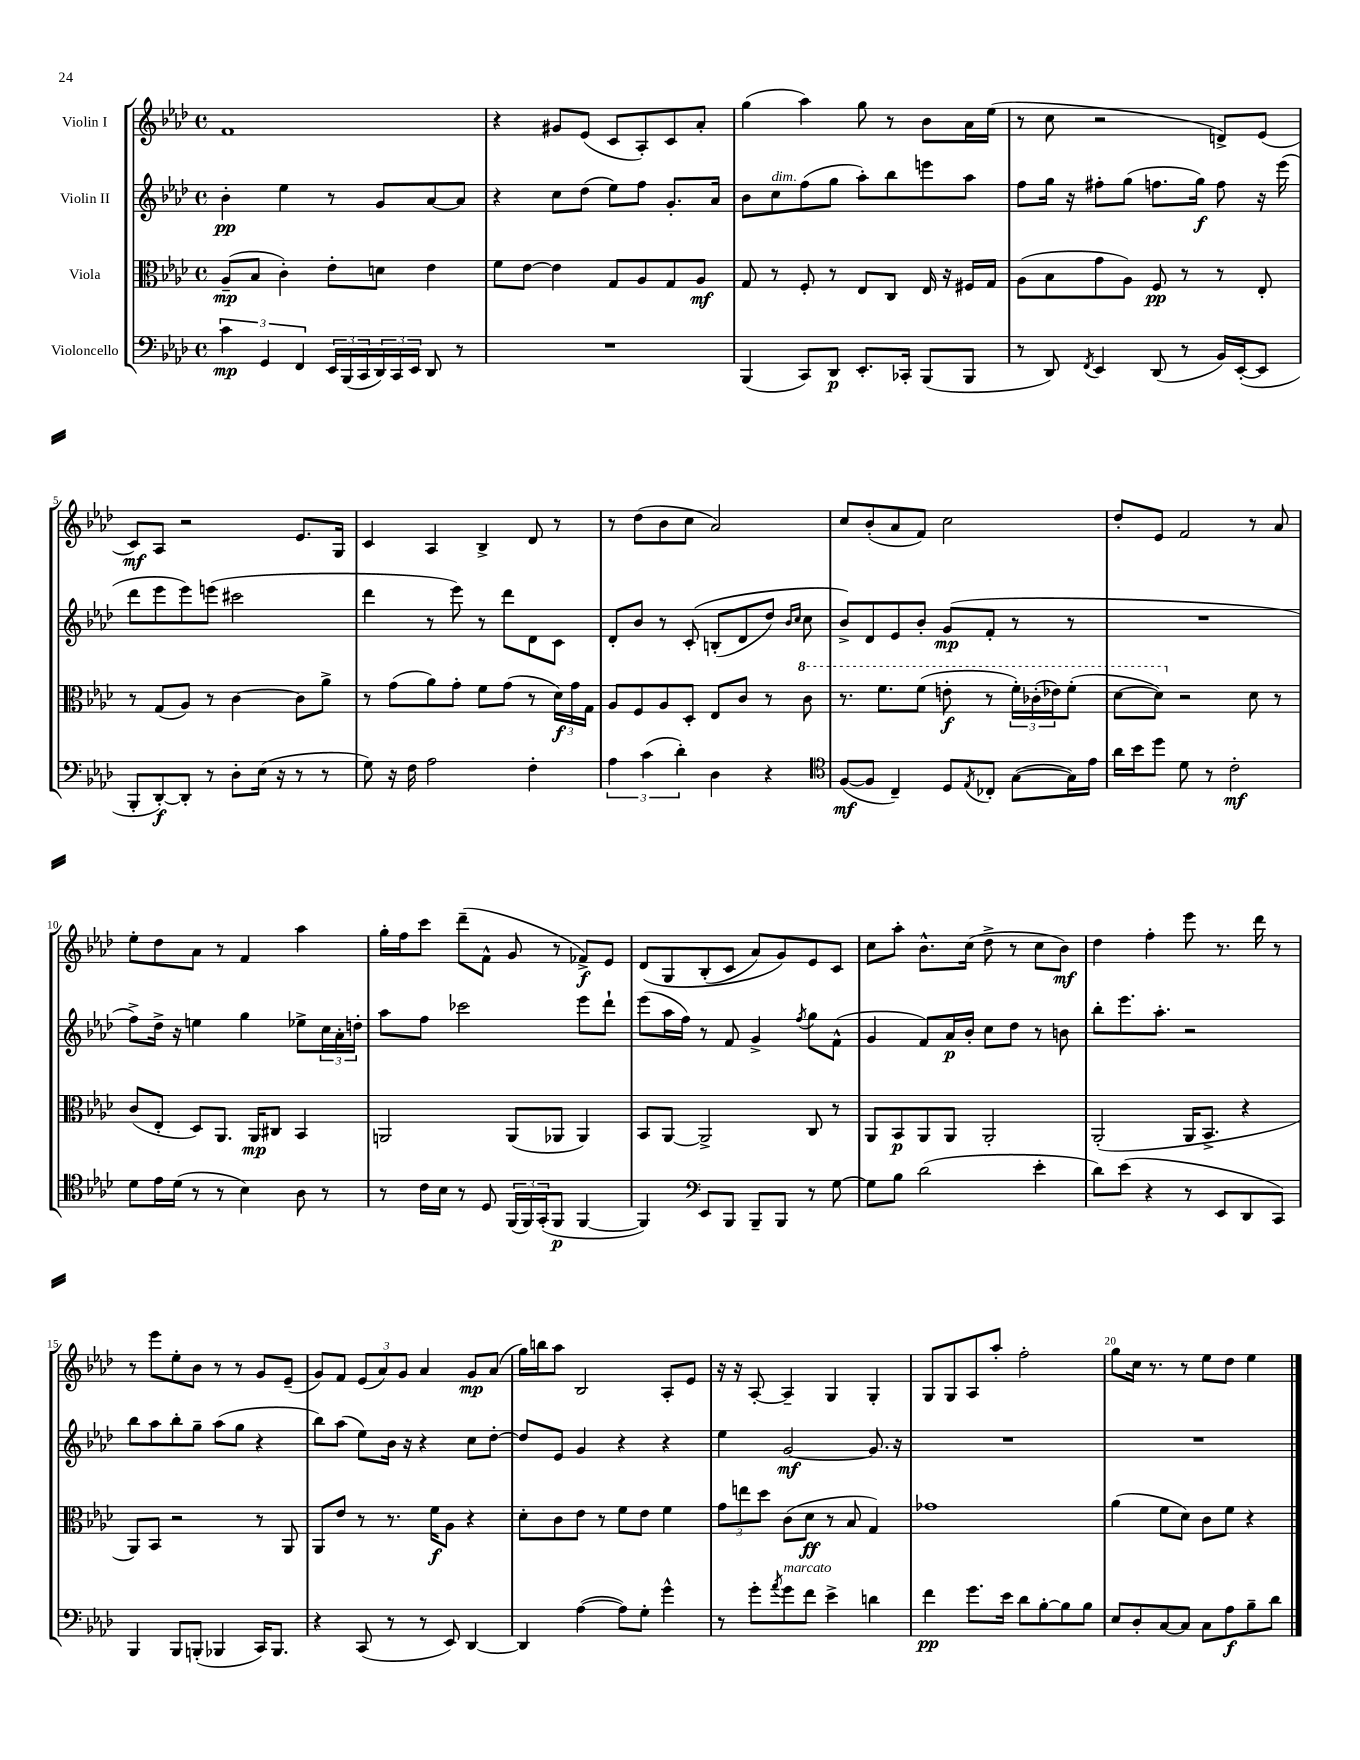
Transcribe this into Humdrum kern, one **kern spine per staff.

**kern	**kern	**kern	**kern
*staff4	*staff3	*staff2	*staff1
*clefF4	*clefC3	*clefG2	*clefG2
*k[b-e-a-d-]	*k[b-e-a-d-]	*k[b-e-a-d-]	*k[b-e-a-d-]
*M4/4	*M4/4	*M4/4	*M4/4
*met(c)	*met(c)	*met(c)	*met(c)
6c\	(8A-~/L	4b-'\	1f
.	8B-/J	.	.
6GG/	.	.	.
.	4c'\)	4ee-\	.
6FF/	.	.	.
24EE-/LL	8e-'\L	8r	.
(24BBB-/	.	.	.
24CC/	.	.	.
24DD-/)	8d\J	8g/L	.
24CC/	.	.	.
24EE-/JJ	.	.	.
8DD-/	4e-\	[8a-/	.
8r	.	8a-/]J	.
=	=	=	=
1r	8f\L	4r	4r
.	[8e-\J	.	.
.	4e-\]	8cc\L	8g#/L
.	.	(8dd-\J	(8e-/J
.	8G/L	8ee-\L)	8c/L
.	8A-/	8ff\J	8A-'/)
.	8G/	8.g'/L	8c/
.	8A-/J	.	8a-'/J
.	.	16a-/Jk	.
=	=	=	=
(4BBB-/	8G/	8b-\L	(4gg\
.	8r	8cc\	.
8CC/L)	8F'/	(8ff\	4aa-\)
8DD-/J	8r	8gg\J	.
8.EE-'/L	8E-/L	8aa-'\L)	8gg\
.	8C/J	8bb-\	8r
16CC-'/Jk	.	.	.
(8BBB-/L	16E-/	8eee\	8b-\L
.	16r	.	.
8BBB-/J	16F#/LL	8aa-\J	16a-\L
.	16G/JJ	.	(16ee-\JJ
=	=	=	=
8r	(8A-\L	8ff\L	8r
8DD-/)	8B-\	16gg\Jk	8cc\
.	.	16r	.
8qFF/	.	.	.
4EE-/	8g\	8ff#'\L	2r
.	8A-\J)	(8gg\J	.
(8DD-/	8F/	8.ff\L	.
8r	8r	.	.
.	.	16gg\Jk)	.
16BB-/LL)	8r	8ff\	8d^/L)
([16EE-'/J	.	.	.
8EE-/]J	8E-'/	16r	(8e-/J
.	.	(16eee-\	.
=	=	=	=
8BBB-'/L	8r	8ddd-\L	8c/L)
[8DD-'/)	(8G/L	8eee-\	8A-/J
8DD-'/]J	8A-/J)	8eee-\)	2r
8r	8r	(8eee\J	.
8D-'\L	[4c\	2ccc#\	.
(16E-\Jk	.	.	.
16r	.	.	.
8r	8c\]L	.	8.e-/L
8r	8a-^\J	.	.
.	.	.	16G/Jk
=	=	=	=
8G\)	8r	4ddd-\	4c/
16r	(8g\L	.	.
16F\	.	.	.
2A-\	8a-\)	8r	4A-/
.	8g'\J	8eee-\)	.
.	8f\L	8r	4B-^/
.	(8g\J	8ddd-\L	.
4F'\	8r	8d-\	8d-/
.	24d-\LL)	8c\J	8r
.	24g\	.	.
.	24G\JJ	.	.
=	=	=	=
6A-\	8A-/L	8d-'/L	8r
.	8F/	8b-/J	(8dd-\L
(6c\	.	.	.
.	8A-/	8r	8b-\
6d-'\)	.	.	.
.	8D-'/J	&(8c'/	8cc\J
4D-\	8E-/L	(8B'/L	2a-/)
.	8c/J	8d-/	.
4r	8r	8dd-/J)	.
.	.	16qqb-/LL	.
.	.	16qqcc/JJ	.
.	8cc\	8cc\	.
=	=	=	=
*clefC4	*	*	*
([8F/L	8.r	8b-^/L&)	8cc/L
8F/]J	.	8d-/	(8b-'/
.	8.ff\L	.	.
4C~/)	.	8e-/	8a-/
.	(8ff\J	8b-'/J	8f/J)
8D-/L	8ee'\	(8g/L	2cc\
8qE-/	.	.	.
8C-'/J	8r	8f'/J	.
([8G\L	24ff'\LL)	8r	.
.	(24cc-'\	.	.
.	24ee-\J)	.	.
16G\]L)	(8ff'\J	8r	.
16e-\JJ	.	.	.
=	=	=	=
16a-\LL	[8dd-\L	1r	8dd-'/L
16b-\J	.	.	.
8dd-\J	8dd-\]J)	.	8e-/J
8d-\	2r	.	2f/
8r	.	.	.
2c'\	.	.	.
.	8d-\	.	8r
.	8r	.	8a-/
=	=	=	=
8d-\L	(8c/L	8ff^\L)	8ee-'\L
16e-\L	8E-'/J	16dd-^\Jk	8dd-\
(16d-\JJ	.	16r	.
8r	8D-/L)	4ee\	8a-\J
8r	8.AA-/J	.	8r
4B-\)	.	4gg\	4f/
.	16AA-/LK	.	.
.	8C#/J	.	.
8A-\	4BB-/	8ee-^\L	4aa-\
8r	.	24cc\L	.
.	.	24a-'\	.
.	.	24dd'\JJ	.
=	=	=	=
8r	2AA/	8aa-\L	16gg'\LL
.	.	.	16ff\J
16c\LL	.	8ff\J	8ccc\J
16B-\JJ	.	.	.
8r	.	2ccc-\	(8ddd-~\L
8D-/	.	.	8f^^\J
(24FF/LL	(8AA/L	.	8g/
24FF/)	.	.	.
(24GG'/J	.	.	.
8FF/J	8AA-/J	.	8r
[4FF/	4AA-/)	8eee-\L	8f-^/L)
.	.	8ddd-`\J	8e-/J
=	=	=	=
4FF/])	8BB-/L	(8eee-\L	&(8d-/L
.	[8AA-/J	16aa-\L	8G/
.	.	16ff\JJ)	.
*clefF4	*	*	*
8EE-/L	2AA-^/]	8r	(8B-'/
8BBB-/J	.	8f/	8c/J
8BBB-~/L	.	4g^/	8a-/L)
8BBB-/J	.	.	8g/&)
.	.	8qff/	.
8r	8C/	8gg\L	8e-/
[8G\	8r	(8f^^\J	8c/J
=	=	=	=
8G\]L	8AA-/L	4g/	8cc\L
8B-\J	8BB-/	.	8aa-'\J
(2d-\	8AA-/	8f/L)	8.b-^^\L
.	8AA-/J	16a-/L	.
.	.	16b-'/JJ	(16cc\Jk
.	2AA-'/	8cc\L	8dd-^\
.	.	8dd-\J	8r
4e-'\	.	8r	8cc\L
.	.	8b\	8b-\J)
=	=	=	=
8d-\L)	(2AA-'/	8bb-'\L	4dd-\
(8e-\J	.	8.eee-\	.
4r	.	.	4ff'\
.	.	8.aa-'\J	.
8r	16AA-/LK	2r	8eee-\
.	8.BB-^/J	.	.
8EE-/L	.	.	8.r
8DD-/	4r	.	.
.	.	.	16ddd-\
8CC/J)	.	.	8r
=	=	=	=
4BBB-/	8AA-/L)	8bb-\L	8r
.	8BB-/J	8aa-\	8eee-\L
8BBB-/L	2r	8bb-'\	8ee-'\
(8BBB'/J	.	8gg~\J	8b-\J
4BBB-/	.	(8aa-\L	8r
.	.	8gg\J	8r
16CC/LK)	8r	4r	8g/L
8.BBB-/J	.	.	.
.	8AA-/	.	(8e-~/J
=	=	=	=
4r	8AA-/L	8bb-\L)	8g/L)
.	8e-/J	(8aa-\J	8f/J
(8CC/	8r	8ee-\L)	(12e-/L
.	.	.	12a-/)
8r	8.r	16b-\Jk	.
.	.	.	12g/J
.	.	16r	.
8r	.	4r	4a-/
.	16f\LK	.	.
8EE-/)	8A-\J	.	.
[4DD-/	4r	8cc\L	8g/L
.	.	[8dd-'\J	(8a-/J
=	=	=	=
4DD-/]	8d-'\L	8dd-/]L	16gg\LL)
.	.	.	16bb\J
.	8c\	8e-/J	8aa-\J
([4A-\	8e-\J	4g/	2B-/
.	8r	.	.
8A-\]L)	8f\L	4r	.
8G'\J	8e-\J	.	.
4g^^\	4f\	4r	8A-'/L
.	.	.	8e-/J
=	=	=	=
8r	12g\L	4ee-\	16r
.	.	.	16r
.	12ee\	.	.
8g'\L	.	.	[8A-'/
.	12dd-\J	.	.
8qa-/	.	.	.
8g\	(8c\L	[2g/	4A-~/]
8f\J	8d-\J	.	.
4e-^\	8r	.	4G/
.	8B-/	.	.
4d\	4G/)	8.g/]	4G'/
.	.	16r	.
=	=	=	=
4f\	1g-	1r	8G/L
.	.	.	8G/
8.g\L	.	.	8A-/
.	.	.	8aa-'/J
16e-\Jk	.	.	.
8d-\L	.	.	2ff'\
[8B-'\	.	.	.
8B-\]	.	.	.
8B-\J	.	.	.
=	=	=	=
8E-/L	(4a-\	1r	8gg\L
8D-'/	.	.	16cc\Jk
.	.	.	8.r
[8C/	8f\L	.	.
8C/]J	8d-\J)	.	8r
8C\L	8c\L	.	8ee-\L
8A-\	8f\J	.	8dd-\J
8B-~\	4r	.	4ee-\
8d-\J	.	.	.
==	==	==	==
*-	*-	*-	*-
